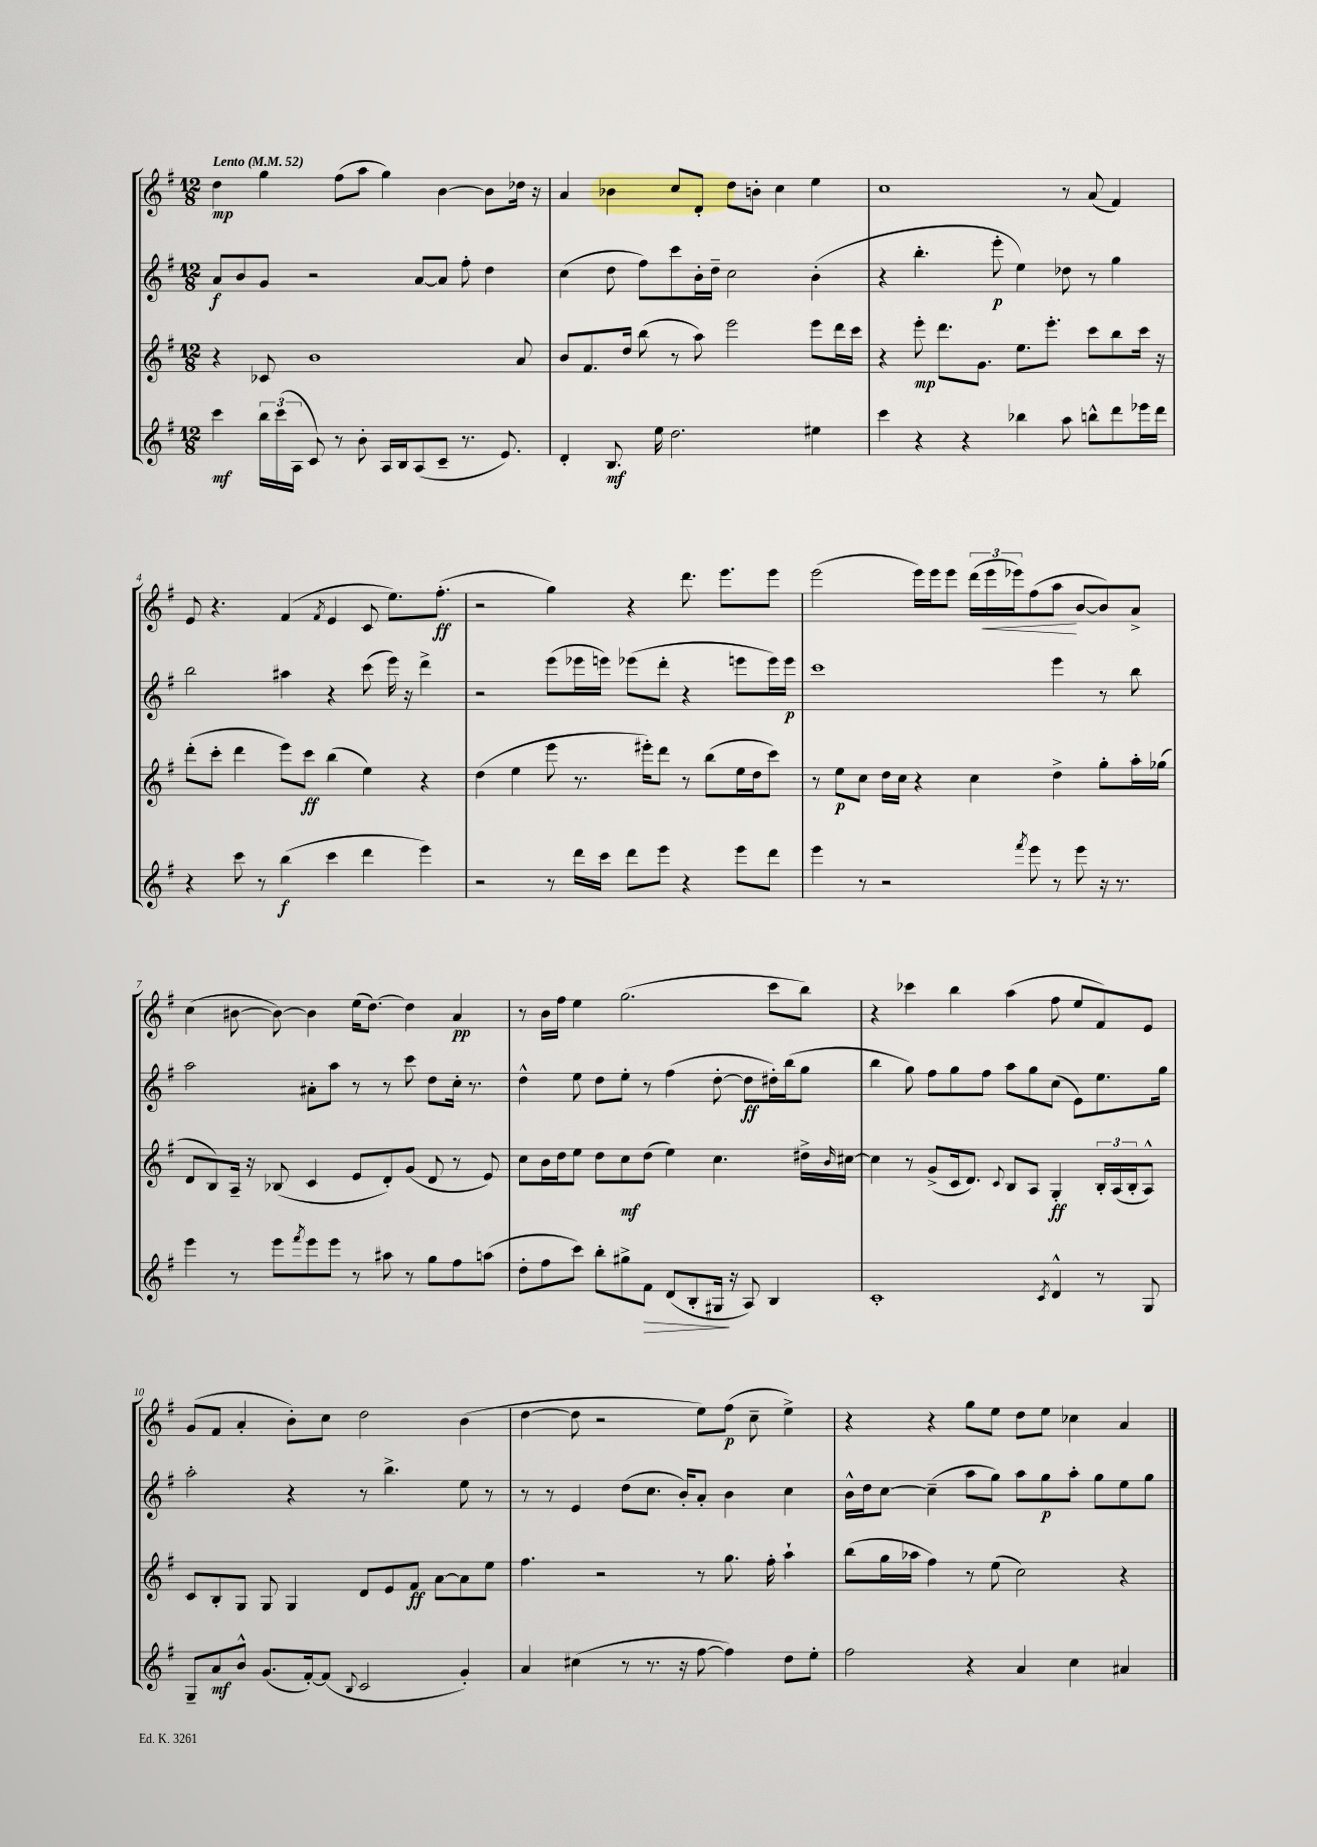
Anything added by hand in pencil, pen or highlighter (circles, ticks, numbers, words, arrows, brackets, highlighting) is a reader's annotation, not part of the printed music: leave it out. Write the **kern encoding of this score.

**kern	**kern	**kern	**kern
*staff4	*staff3	*staff2	*staff1
*clefG2	*clefG2	*clefG2	*clefG2
*k[f#]	*k[f#]	*k[f#]	*k[f#]
*M12/8	*M12/8	*M12/8	*M12/8
*MM52	*MM52	*MM52	*MM52
4ccc	4r	8a	4dd
.	.	8b	.
24bb	8c-	8g	4gg
(24ccc	.	.	.
24A	.	.	.
8c)	1b	2r	.
8r	.	.	(8ff#
8b'	.	.	8aa
16A	.	.	4gg)
16B	.	.	.
(8A	.	[8a	.
8c~	.	8a]	[4b
8.r	.	8ff#'	.
.	.	4dd	8b]
8.e)	.	.	.
.	8a	.	16dd-
.	.	.	16r
=	=	=	=
4d'	8b	(4cc	4a
.	8.f#	.	.
8.B	.	8dd	4b-
.	16dd	.	.
.	(8bb	8ff#)	.
16ee	.	.	.
2.dd	8r	8ccc	8cc
.	8aa)	16b'	8d'
.	.	16dd~	.
.	2eee	2cc	8dd
.	.	.	8b'
.	.	.	4cc
4ee#	8eee	(4b'	4ee
.	16ddd	.	.
.	16ccc	.	.
=	=	=	=
4ccc	4r	4r	1cc
4r	8eee'	4.bb'	.
.	8.ddd	.	.
4r	.	.	.
.	8.g	.	.
.	.	8eee'	.
4bb-	8.ee	4ee)	.
.	8.eee'	.	.
8aa	.	8dd-	8r
8bb^^	8ccc	8r	(8a
8ddd	8bb	4gg	4f#)
16eee-	16ccc	.	.
16ddd	16r	.	.
=	=	=	=
4r	(8ddd'	2bb	8e
.	8ccc'	.	4.r
8ccc	4ddd	.	.
8r	.	.	.
(4bb	8eee)	4aa#	(4f#
.	8ccc	.	.
.	.	.	8qf#
4ccc	(4bb	4r	4e
4ddd	4ee)	(8ccc	8c
.	.	16eee)	8.ee)
.	.	16r	.
4eee)	4r	4ddd^	.
.	.	.	(8.ff#'
=	=	=	=
2r	(4dd	2r	2r
.	4ee	.	.
8r	8eee	(8eee	4gg)
16ddd	8.r	16eee-	.
16ccc	.	16eee)	.
8ddd	.	(8eee-	4r
.	16eee#')	.	.
8eee	8ddd	8ddd'	.
4r	8r	4r	8.ddd
.	(8bb	.	.
.	.	.	8.eee
8eee	16ee	8eee	.
.	16dd	.	.
8ddd	8ccc)	16eee)	8eee
.	.	16eee	.
=	=	=	=
4eee	8r	1ccc	(2eee
.	8ee	.	.
8r	8cc	.	.
2r	16dd	.	.
.	16cc	.	.
.	4r	.	16eee)
.	.	.	16eee
.	.	.	8eee
.	4cc	.	(24ddd
.	.	.	24eee
.	.	.	24eee-)
8qfff#	.	.	.
8eee	.	.	(8ff#
8r	4dd^	4eee	8aa
8eee	.	.	[8b
16r	8gg'	8r	8b])
8.r	.	.	.
.	16aa'	8bb	8a^
.	(16gg-	.	.
=	=	=	=
4eee	8d	2aa	(4cc
.	8B)	.	.
8r	16A~	.	[8b#
.	16r	.	.
8eee	(8B-	.	8b#_)
8qfff#	.	.	.
8eee	4c	8a#'	4b#]
8eee	.	8aa	.
8r	8e	8r	(16ee
.	.	.	[8.dd)
8aa#	8d')	8r	.
8r	(8g	8ccc	4dd]
8gg	8d	8dd	.
8ff#	8r	16cc'	4a
.	.	8.r	.
(8aa	8e)	.	.
=	=	=	=
8dd'	8cc	4dd^^	8r
8ff#	16b	.	16b
.	16dd	.	16ff#
8ccc)	8ee	8ee	4ee
8bb'	8dd	8dd	.
8gg#^	8cc	8ee'	(2.gg
8f#	(8dd	8r	.
(8d	4ee)	(4ff#	.
8B'	.	.	.
16G#	4.cc	[8dd'	.
16r	.	.	.
8A)	.	8dd]	.
4B	.	16dd#')	8ccc
.	.	(16bb	.
.	16dd#^	8gg	8bb)
.	16qqb	.	.
.	[16cc#	.	.
=	=	=	=
1c'	4cc#]	4bb	4r
.	8r	8gg)	4ccc-
.	(8g^	8ff#	.
.	16c	8gg	4bb
.	8.d)	.	.
.	.	8ff#	.
.	8qqc	.	.
.	8B	8aa	(4aa
.	8A	8gg	.
8qc	.	.	.
4d^^	4G'	(8cc	8ff#
.	.	8e)	8ee
8r	24B'	8.ee	8f#)
.	(24A	.	.
.	24B'	.	.
8G	8A^^)	.	8e
.	.	16gg	.
=	=	=	=
8G~	8c	2aa'	(8g
8a	8B'	.	8f#
8b^^	8G	.	4a'
(8.g	8G	.	.
.	4G	4r	8b')
[16f#')	.	.	.
(8f#]	.	.	8cc
8qqB	.	.	.
2c	8d	8r	2dd
.	8e	4.bb^	.
.	8f#	.	.
.	[8a	.	.
4g')	8a]	8ee	(4b
.	8ee	8r	.
=	=	=	=
4a	4.ff#	8r	[4dd
.	.	8r	.
(4cc#	.	4e	8dd]
.	2r	.	2r
8r	.	(8dd	.
8.r	.	8.cc	.
16r	.	16b')	.
[8ff#	8r	8a'	8ee)
4ff#])	8.gg	4b	(8ff#
.	.	.	8cc~
.	16ff#'	.	.
8dd	4aa`	4cc	4ee^)
8ee'	.	.	.
=	=	=	=
2ff#	(8bb	16b^^	4r
.	.	16dd	.
.	16gg	[8cc	.
.	16aa-	.	.
.	4ff#)	(4cc~]	4r
4r	8r	8aa	8gg
.	(8ee	8gg)	8ee
4a	2cc)	8aa	8dd
.	.	8gg	8ee
4cc	.	8aa'	4cc-
.	.	8gg	.
4a#	4r	8ee	4a
.	.	8gg	.
==	==	==	==
*-	*-	*-	*-
